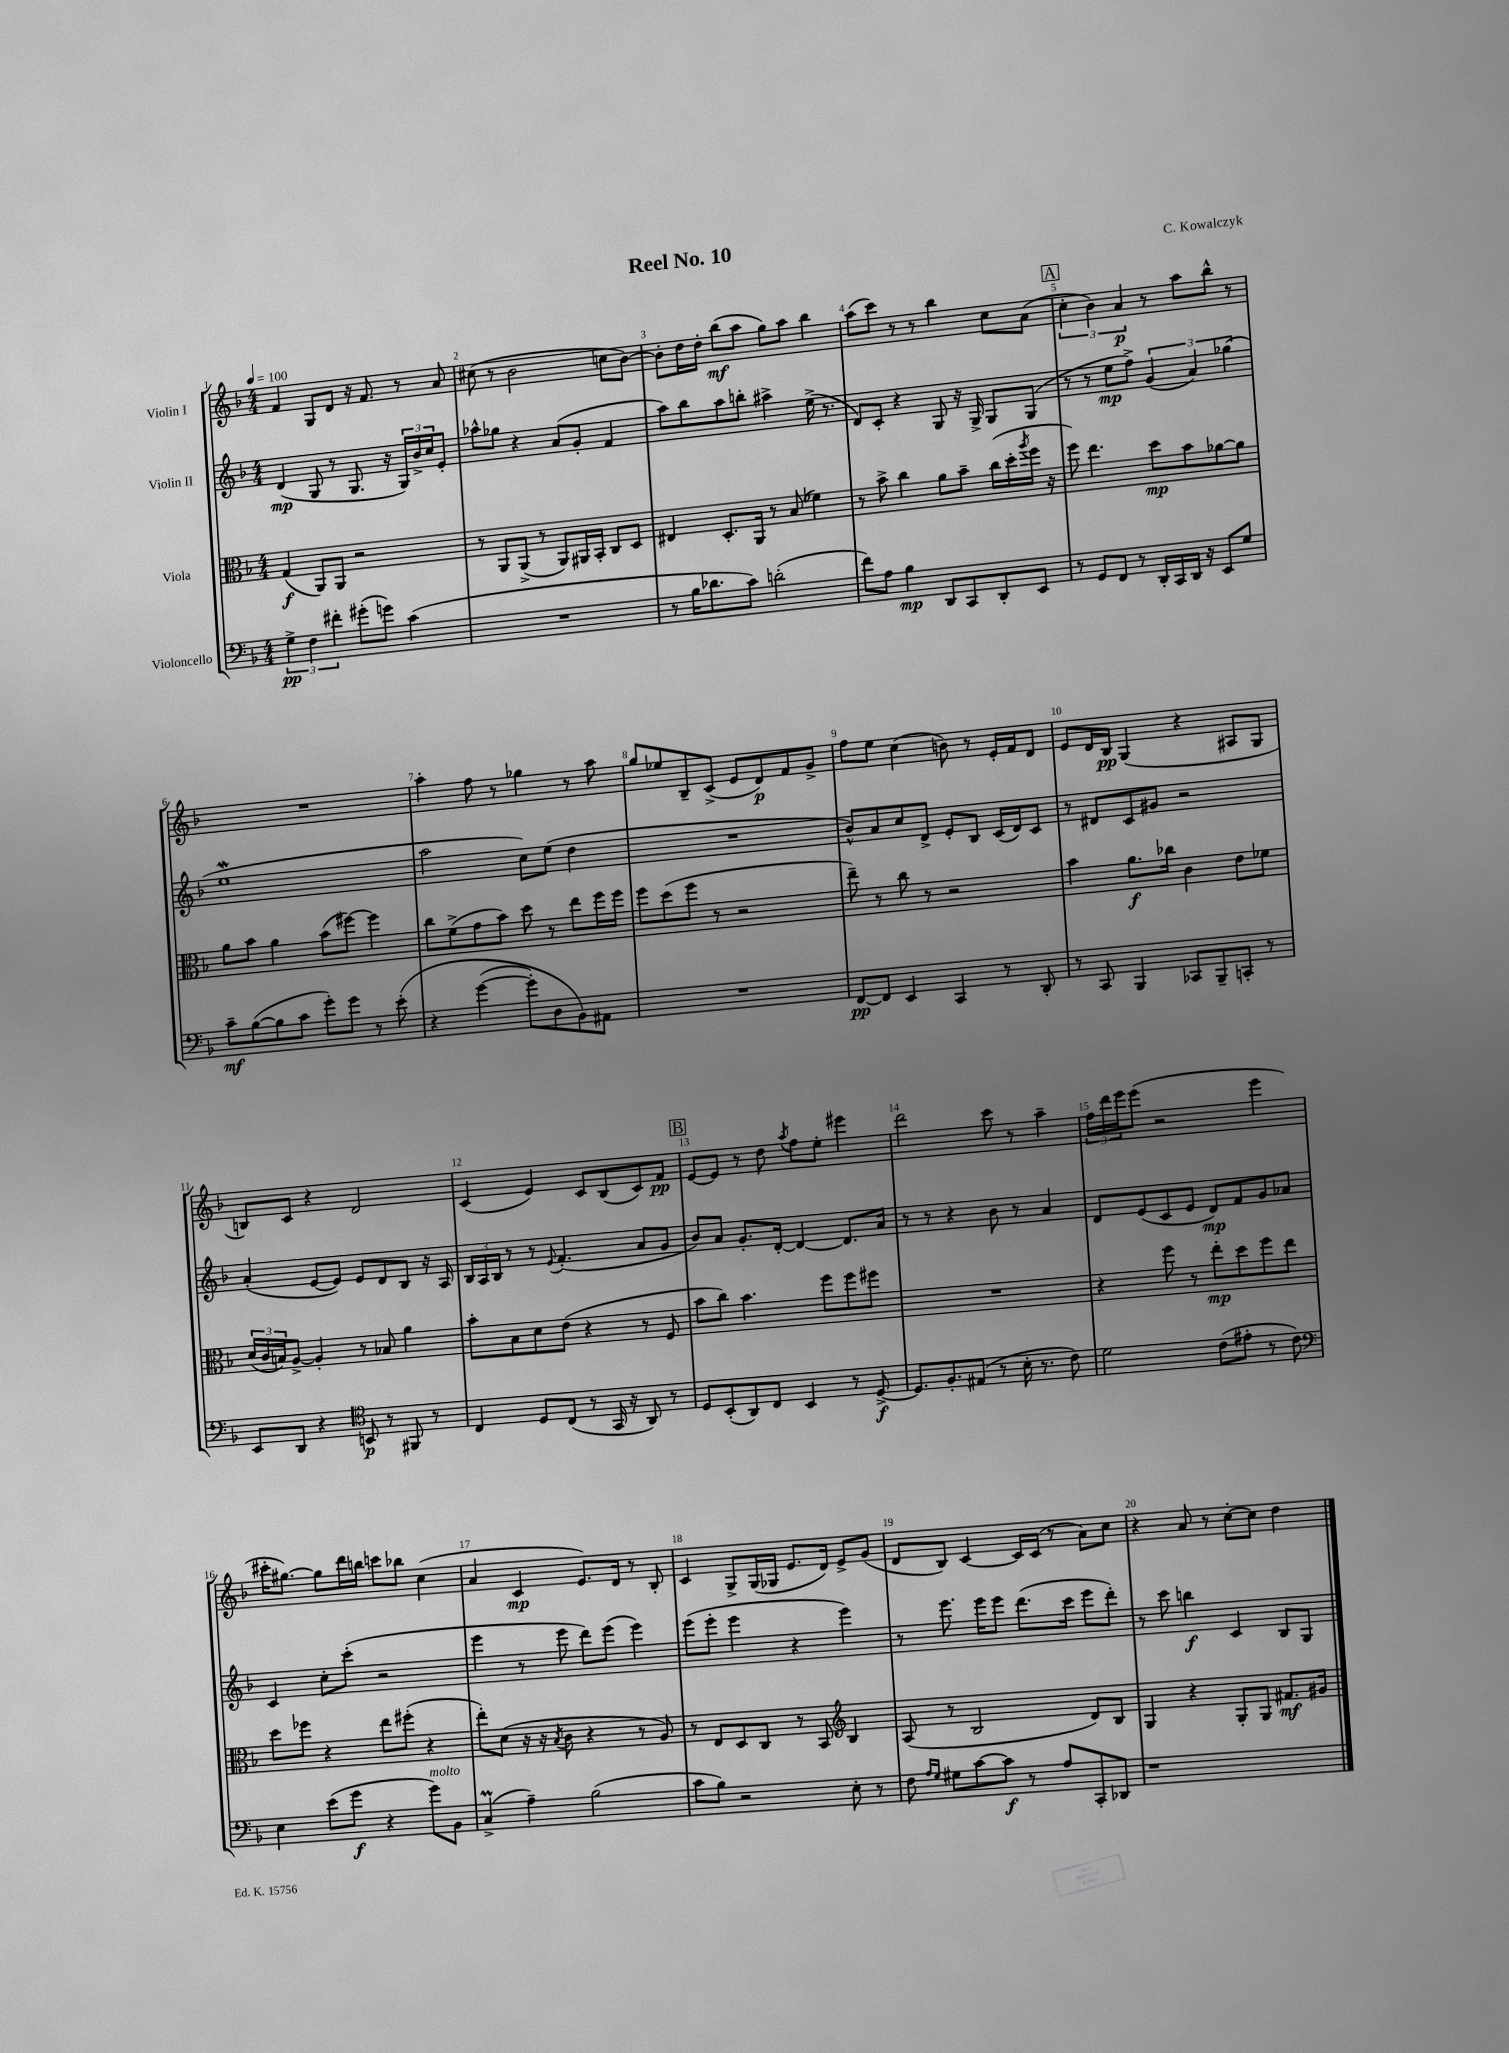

**kern	**kern	**kern	**kern
*staff4	*staff3	*staff2	*staff1
*clefF4	*clefC3	*clefG2	*clefG2
*k[b-]	*k[b-]	*k[b-]	*k[b-]
*M4/4	*M4/4	*M4/4	*M4/4
*MM100	*MM100	*MM100	*MM100
6G^	(4G	(4d	4f
6F	.	.	.
.	8AA)	8G	8G
6f#'	.	.	.
.	8AA	8r	8d
(8g#'	2r	8.G	16r
.	.	.	8.f
8g)	.	.	.
.	.	16r	.
(4c	.	24G)	8r
.	.	24b-^	.
.	.	24cc	.
.	.	8e'	8a
=	=	=	=
1r	8r	8aa-^^	(8cc#
.	8AA	8gg-	8r
.	(8AA^	4r	2b-
.	8r	.	.
.	8AA)	(8a	.
.	16AA#	8g'	.
.	16BB-'	.	.
.	8C	4f	8cc
.	8D	.	[8b-)
=	=	=	=
8r	4E#	8aa)	8b-']
16B-	.	8bb-	16dd
8.d-	.	.	16dd'
.	8.D'	8aa	(8bb-
8c)	.	8bb'	8aa
.	16AA	.	.
(2d'	8r	4aa#^	8gg)
.	(8B-	.	8aa
.	4f-)	(16ee^	4bb-
.	.	8.r	.
=	=	=	=
8f)	8r	8d)	(8aa
8A	8b-^	8c'	8ccc)
4B-	4cc	4r	8r
.	.	.	8r
8DD	8a	8G	4bb-
8CC	8b-~	16r	.
.	.	16G^	.
8DD'	(16cc	8G	8cc
.	16dd'	.	.
.	8qaa	.	.
8EE	16ff	(8G	(8a
.	16r	.	.
=	=	=	=
8r	8ff)	8r	6cc'
8GG	4.ee	8r	.
.	.	.	6b-)
8FF	.	8ee	.
.	.	.	6a
8r	.	8ff^)	.
16DD'	8dd	(6g	8r
16CC	.	.	.
16DD	8b-	.	8aa
.	.	6a)	.
16r	.	.	.
8EE	[8a-	.	8bb-^^
.	.	(6gg-	.
8G	8a-]	.	8r
=	=	=	=
8c~	8a	1ee	1r
([8B-	8b-	.	.
8B-]	4a	.	.
8c	.	.	.
8g')	(8b-	.	.
8g	[8ff#)	.	.
8r	4ff#]	.	.
&(8e'	.	.	.
=	=	=	=
4r	8cc	2aa	4aa'
.	(8f^	.	.
([4g	8g	.	8ff
.	8b-)	.	8r
8g'])	8dd	8cc)	4gg-
8D	8r	(8ee	.
8BB-&)	8ee	4dd	8r
8AA#	16ff	.	8aa
.	16ff	.	.
=	=	=	=
1r	8ff	1r	8gg
.	(8dd	.	8ee-
.	8ff	.	8B-~
.	8r	.	(8c^
.	2r	.	8e
.	.	.	8d)
.	.	.	8f
.	.	.	8g^
=	=	=	=
[8FF	8ee~)	8b-^^)	8ff
8FF]	8r	8a	8ee
4EE	8cc	8cc	(4cc
.	8r	8d^	.
4CC	2r	8e'	8b)
.	.	8B-	8r
8r	.	(16c	16e'
.	.	16d)	16f
8DD'	.	8c	8d
=	=	=	=
8r	4b-	8r	8e
8CC	.	8d#	16d
.	.	.	16B-
4BBB-	8.a	8c	(4G
.	.	8g#	.
.	16cc-	.	.
8CC-	4c	2r	4r
8BBB-~	.	.	.
8CC'	8e	.	8A#
8r	8f-	.	8G
=	=	=	=
8EE	(24d	(4a'	8B)
.	24c	.	.
.	24B)	.	.
8DD	[8A^	.	8c
4r	4A']	[8e	4r
.	.	8e])	.
*clefC4	*	*	*
8BB	8r	8e	2d
8r	8B-	8d	.
8FF#	4a	8B-	.
8r	.	16r	.
.	.	16A	.
=	=	=	=
4C	8b-'	24B-	(4c
.	.	24A	.
.	.	24B-	.
.	8B-	8r	.
8D	8d	8r	4e)
.	.	8qqe	.
(8C	(8e	(4.f'	.
8r	4r	.	8c
16GG	.	.	(8B-
16r	.	.	.
8AA)	8r	8a	8c)
8r	8F	8g	8f
=	=	=	=
8D	8b-	8b-)	[8e
(8BB-'	8cc)	8a	8e]
8AA)	4.b-	8.g'	8r
8C	.	.	8dd
.	.	[16d'	.
.	.	.	8qaa
4BB-	.	4d_	8ff
.	8ff	.	8ee'
8r	8ff	8.d]	4eee#
[8D^	8ff#	.	.
.	.	16a	.
=	=	=	=
8.D]	1r	8r	2ddd
.	.	8r	.
8.F'	.	.	.
.	.	4r	.
(8E#	.	.	.
8r	.	8b-	8ccc
16B-'	.	8r	8r
8.r	.	.	.
.	.	4a	4aa~
8c)	.	.	.
=	=	=	=
2d	4r	8d	24ff
.	.	.	24ddd
.	.	.	24eee
.	.	(8e	(8eee
.	8ff	8c	2r
.	8r	8e	.
(8c	8ee'	8d)	.
8e#'	8dd	8f	.
8r	8ff	8g	4eee
8c)	8ee	8a-	.
=	=	=	=
*clefF4	*	*	*
4E	8dd	4c	16ccc#'
.	.	.	[8.gg#)
.	8ff-	.	.
(8e	4r	8cc'	8gg#]
8g	.	(8ccc'	16ddd
.	.	.	16bb
4r	8ee	2r	8ccc
.	(8ff#'	.	8bb-
8g)	4r	.	(4cc
8BB-	.	.	.
=	=	=	=
(4C^	8ee')	4eee	4a
.	(8d	.	.
4A~)	16r	8r	4c
.	16r	.	.
.	8qB-	.	.
.	8c	8eee	.
(2B-	4r	8ddd)	8.e)
.	.	(8eee	.
.	.	.	16d
.	8r	4eee)	8r
.	8A)	.	8B-'
=	=	=	=
8c	8r	(8eee	4c
8B-)	8E	8eee'	.
2r	8D	4eee	8G^
.	8C	.	(16G
.	.	.	16G-
.	8r	4r	8.e
.	8BB-	.	.
.	.	.	16d)
*	*clefG2	*	*
8E'	4B-	4eee)	8e^
8r	.	.	(8g
=	=	=	=
8F	(8A	8r	8d
16qqA	.	.	.
16qqG	.	.	.
8G#	8r	8.eee	8B-)
[8c	2B-	.	[4c
.	.	16eee	.
8c]	.	8eee	.
8r	.	(8.ddd	16c]
.	.	.	(16c
8A	.	.	8r
.	.	16ccc	.
8CC'	8d)	8eee	8a)
8DD-	8B-	8ddd')	8cc
=	=	=	=
1r	4G	8r	4r
.	.	8ccc	.
.	4r	4bb	8a
.	.	.	8r
.	8G'	4c	[8cc'
.	8G	.	8cc]
.	8.f#	8B-	4dd
.	.	8G	.
.	16g#	.	.
==	==	==	==
*-	*-	*-	*-
